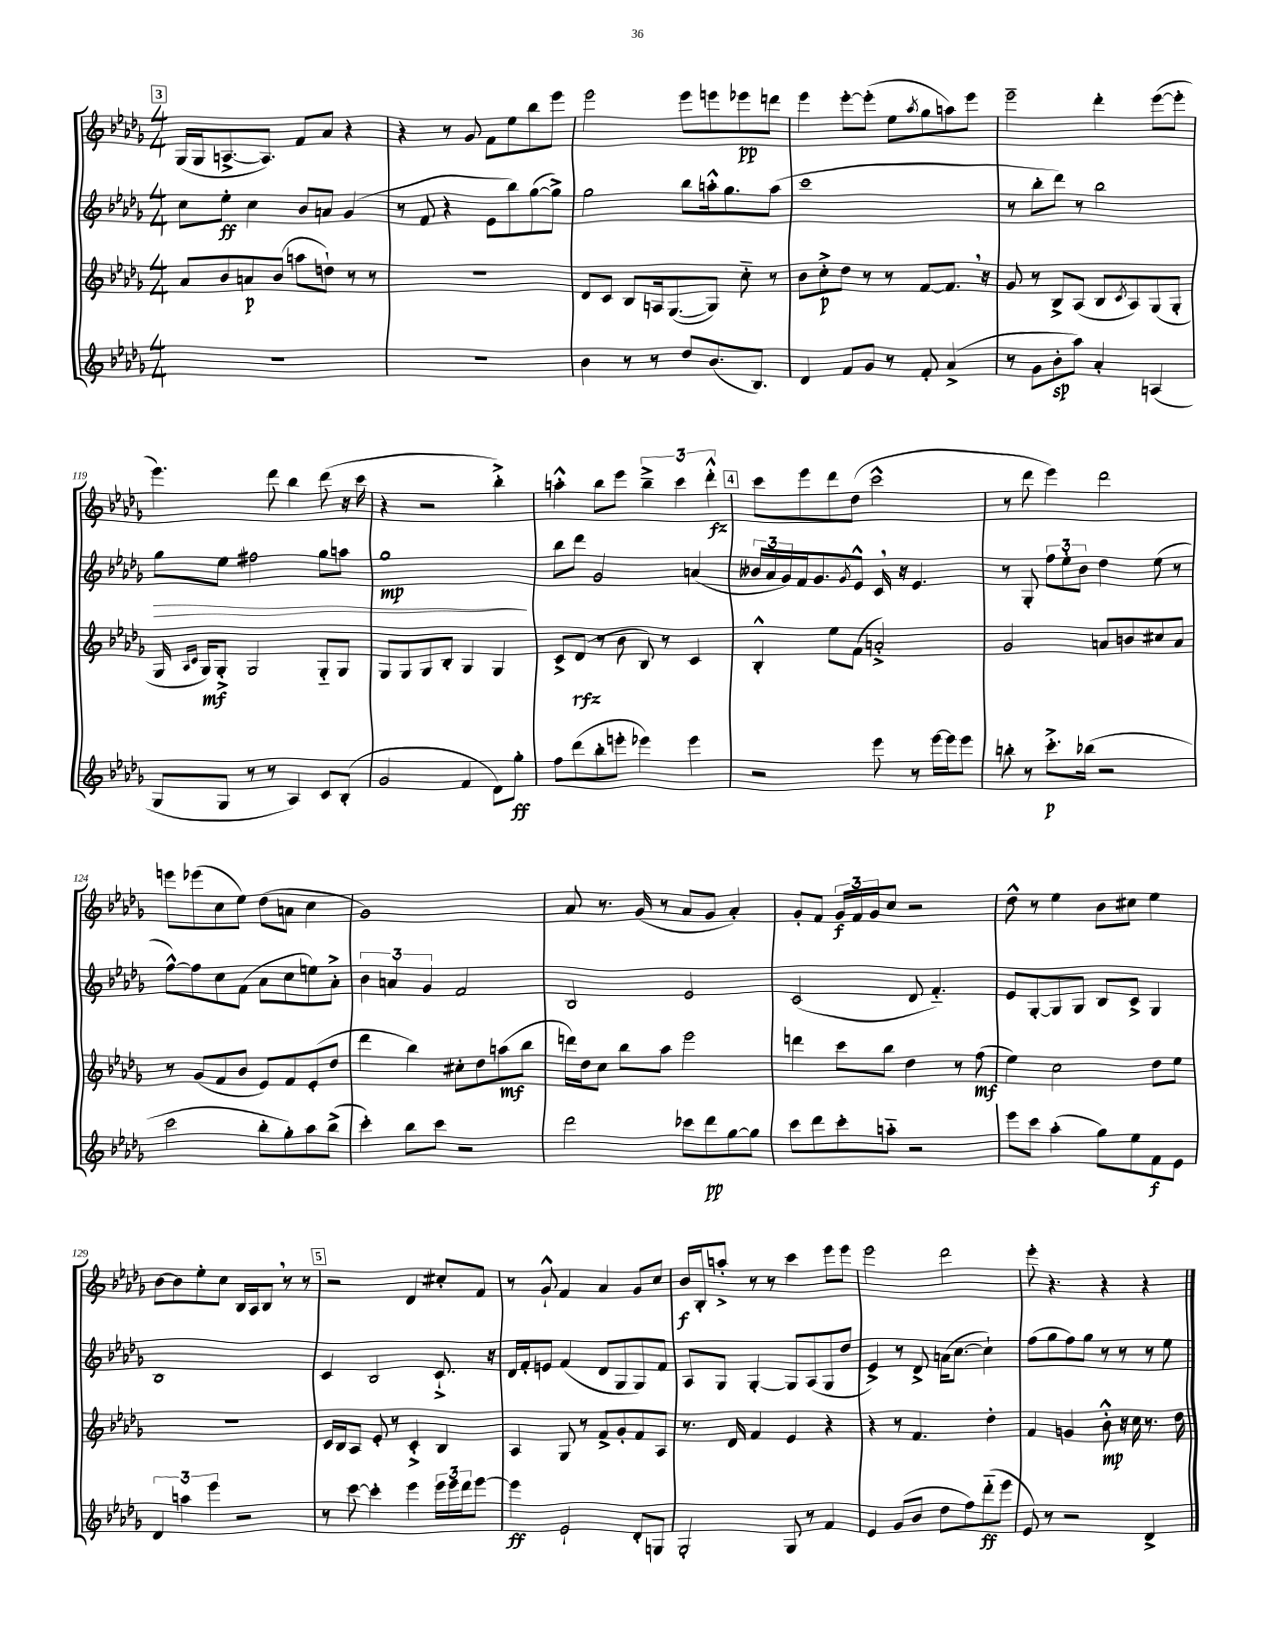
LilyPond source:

<<
\new StaffGroup <<
\new Staff = "s0" {
    \clef treble \key des \major \numericTimeSignature \time 4/4
    \mark \markup { \box "3" } ges16( ges16 a8.~-> a8.) f'8 aes'8 r4 |
    r4 r8 ges'8 f'8 ees''8 bes''8 ees'''8 |
    ees'''2 ees'''8 e'''8 ees'''8\pp d'''8 |
    ees'''4 ees'''8~-. ees'''8-.( ees''8 \acciaccatura { aes''8 } ges''8 a''8) ees'''8 |
    ees'''2-- des'''4-. ees'''8~( ees'''8-. |
    ees'''4.) des'''8 bes''4 des'''8( r16 c'''16 |
    r4 r2 bes''4-.->) |
    a''4-.-^ bes''8 ees'''8 \tuplet 3/2 { bes''4---> c'''4 des'''4-.-^\fz } |
    \mark \markup { \box "4" } c'''8 ees'''8 des'''8 des''8( c'''2-^ |
    r8 des'''8 ees'''4) des'''2 |
    e'''8 ees'''8( c''8 ees''8) des''8( a'8 c''4 |
    ges'1) |
    aes'8 r8. ges'16( r8 aes'8 ges'8 aes'4-.) |
    ges'8-. f'8 \tuplet 3/2 { ges'16\f f'16 ges'16 } c''8 r2 |
    des''8-^ r8 ees''4 bes'8 cis''8 ees''4 |
    bes'8~ bes'8 ees''8-. c''8 bes16 aes16 bes8 \breathe r8 r8 |
    \mark \markup { \box "5" } r2 des'4 cis''8-. f'8 |
    r8 ges'8-!-^ f'4 aes'4 ges'8 c''8 |
    bes'16\f bes16-. a''8-.-> r8 r8 c'''4 ees'''8 ees'''8 |
    ees'''2 des'''2 |
    ees'''8-. r4. r4 r4 \bar "|." |
}
\new Staff = "s1" {
    \clef treble \key des \major \numericTimeSignature \time 4/4
    \mark \markup { \box "3" } c''8 ees''8-.\ff c''4 bes'8 a'8 ges'4( |
    r8 f'8 r4 ees'8 bes''8) ges''8~( ges''8->) |
    ges''2 bes''8 a''16-.-^ ges''8. a''8( |
    c'''1 |
    r8 bes''8-. des'''8) r8 bes''2 |
    ges''8\> ees''8 fis''2 ges''8 a''8 |
    ges''1\mp\! |
    bes''8 des'''8 ges'2 a'4( |
    \mark \markup { \box "4" } \tuplet 3/2 { beses'16 aes'16 ges'16) } f'16 ges'8. \acciaccatura { ges'8 } ees'8-^ c'16 \breathe r16 ees'4. |
    r8 ges8-. \tuplet 3/2 { f''8 ees''8-. bes'8 } des''4 ees''8( r8 |
    f''8~-^) f''8 c''8 f'8( aes'8 c''8 e''8) aes'8-.-> |
    \tuplet 3/2 { bes'4 a'4 ges'4 } f'2 |
    bes2 ees'2 |
    c'2( des'8 f'4.-_) |
    ees'8 ges8~-. ges8 ges8 bes8 c'8-> ges4 |
    bes1 |
    \mark \markup { \box "5" } c'4 bes2 c'8.-!-> r16 |
    des'16 f'16-. e'8 f'4( des'8 ges8 ges8) f'8 |
    aes8 ges8 ges4~-. ges8 aes8( ges8 des''8 |
    ees'4->) r8 des'8-> a'16( c''8.~ c''4-!) |
    f''8( ges''8 f''8) ges''8 r8 r8 r8 ees''8 \bar "|." |
}
\new Staff = "s2" {
    \clef treble \key des \major \numericTimeSignature \time 4/4
    \mark \markup { \box "3" } aes'8 bes'8 a'8\p bes'8( a''8 d''8-!) r8 r8 |
    R1 |
    des'8 c'8 bes8 a16 ges8.~( ges8) c''8-_ r8 |
    bes'8 c''8-.->\p des''8 r8 r8 f'8~ f'8. \breathe r16 |
    ges'8 r8 bes8-> aes8( bes8 \acciaccatura { c'8 } aes8) ges8( ges8-. |
    ges16 \grace { aes16 c'16 } ges16\mf) ges8-.-> ges2 ges8-_ ges8 |
    ges8 ges8 ges8 bes8-. ges4 ges4 |
    c'8-> des'8\rfz( r8 bes'8 bes8) r8 c'4 |
    \mark \markup { \box "4" } bes4-.-^ ees''8 f'8( a'2-.->) |
    ges'2 a'8 b'8 cis''8 a'8 |
    r8 ges'8( f'8 bes'8 ees'8) f'8 ees'8-.( des''8 |
    des'''4 bes''4) cis''8-. des''8 a''8\mf( bes''8 |
    d'''16) des''16 c''8 bes''8 aes''8 ees'''2 |
    d'''4 c'''8 bes''8 des''4 r8 f''8\mf( |
    ees''4) c''2 des''8 ees''8 |
    R1 |
    \mark \markup { \box "5" } c'16 bes16 aes8 ees'8-. r8 c'4-.-> bes4 |
    aes4 ges8 r8 f'8-> ges'8-. f'8 aes8 |
    r8. des'16 f'4 ees'4 r4 |
    r4 r8 f'4. des''4-. |
    f'4 g'4 bes'8-.-^\mp r16 c''16 r8. des''16 \bar "|." |
}
\new Staff = "s3" {
    \clef treble \key des \major \numericTimeSignature \time 4/4
    \mark \markup { \box "3" } R1 |
    R1 |
    bes'4 r8 r8 des''8 bes'8.( bes8.) |
    des'4 f'8 ges'8 r8 f'8-. aes'4->( |
    r8 ges'8 bes'8-.\sp aes''8) aes'4-. a4( |
    ges8 ges8 r8 r8 aes4) c'8 bes8-.( |
    ges'2 f'4 des'8) ges''8-.\ff |
    f''8 des'''8( bes''8-. e'''8-. ees'''4) ees'''4 |
    \mark \markup { \box "4" } r2 ees'''8 r8 ees'''16~ ees'''16 ees'''8 |
    b''8-. r8 c'''8.-.->\p bes''16( r2 |
    c'''2 bes''8-. ges''8-.) aes''8 bes''8->( |
    c'''4-.) bes''8 c'''8 r2 |
    des'''2 ces'''8 des'''8\pp ges''8~ ges''8 |
    c'''8 des'''8 c'''8-. a''8-_ r2 |
    ees'''8 c'''8 aes''4-.( ges''8) ees''8 f'8\f ees'8 |
    \tuplet 3/2 { des'4 a''4 ees'''4 } r2 |
    \mark \markup { \box "5" } r8 c'''8~ c'''4-. ees'''4 \tuplet 3/2 { ees'''16 ees'''16 des'''16 } ees'''8~ |
    ees'''4\ff ees'2-! des'8-. g8 |
    ges2-. ges8 r8 f'4 |
    ees'4 ges'8( bes'8 des''8 f''8) des'''8-_\ff( ees'''8 |
    ees'8) r8 r2 des'4-> \bar "|." |
}
>>
>>
\layout { \context { \Score currentBarNumber = #114 } }
